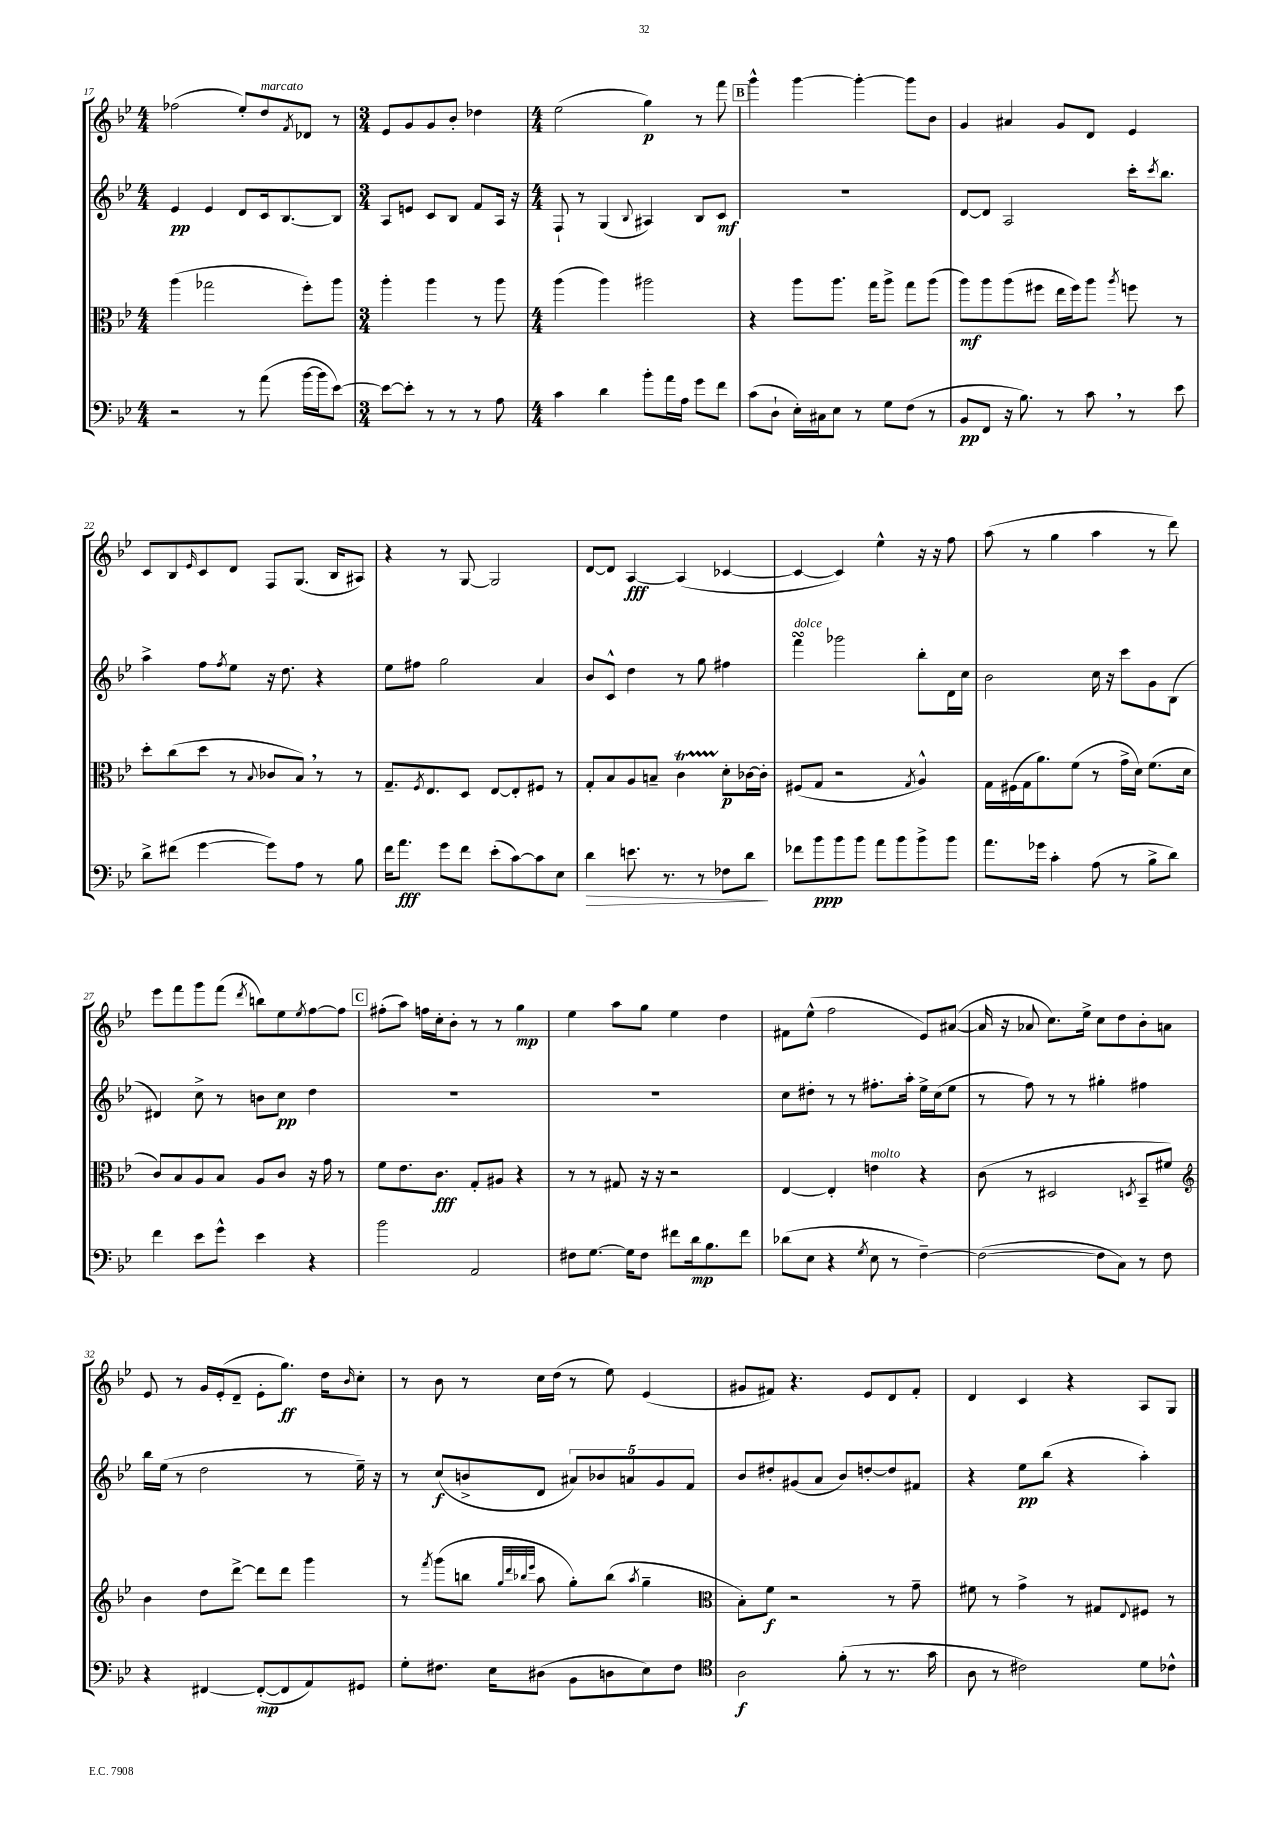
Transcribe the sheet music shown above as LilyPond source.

<<
\new StaffGroup <<
\new Staff = "s0" {
    \clef treble \key bes \major \numericTimeSignature \time 4/4
    fes''2( ees''8-.) d''8^\markup { \italic "marcato" } \acciaccatura { f'8 } des'8 r8 |
    \numericTimeSignature \time 3/4 ees'8 g'8 g'8 bes'8-. des''4 |
    \numericTimeSignature \time 4/4 ees''2( g''4\p) r8 f'''8 |
    \mark \markup { \box "B" } g'''4-^ g'''4~ g'''4~-. g'''8 bes'8 |
    g'4 ais'4 g'8 d'8 ees'4 |
    c'8 bes8 \grace { ees'16 } c'8 d'8 f8 g8.( bes16 ais8) |
    r4 r8 g8~ g2 |
    d'8~ d'8 a4~\fff a4( ces'4~ |
    ces'4~ ces'4) ees''4-^ r16 r16 f''8 |
    a''8( r8 g''4 a''4 r8 d'''8) |
    ees'''8 f'''8 g'''8 f'''8( \acciaccatura { d'''8 } b''8) ees''8 \acciaccatura { ees''8 } f''8~ f''8 |
    \mark \markup { \box "C" } fis''8-.( a''8) f''16 c''16-. bes'8-. r8 r8 g''4\mp |
    ees''4 a''8 g''8 ees''4 d''4 |
    fis'8 ees''8-^( f''2 ees'8) ais'8~( |
    ais'16 r16 aes'8 c''8.) ees''16-> c''8 d''8 bes'8-. a'8 |
    ees'8 r8 g'16 ees'16-.( d'8-- ees'8-. g''8.\ff) d''16 \grace { bes'16 } c''8-. |
    r8 bes'8 r8 c''16 d''16( r8 ees''8) ees'4( |
    gis'8 fis'8) r4. ees'8 d'8 fis'8-. |
    d'4 c'4 r4 a8 g8 \bar "|." |
}
\new Staff = "s1" {
    \clef treble \key bes \major \numericTimeSignature \time 4/4
    ees'4\pp ees'4 d'8 c'16 bes8.~ bes8 |
    \numericTimeSignature \time 3/4 a8 e'8 c'8 bes8 f'8 a16 r16 |
    \numericTimeSignature \time 4/4 f8-! r8 g4( \appoggiatura { bes8 } ais4) bes8 c'8\mf |
    \mark \markup { \box "B" } R1 |
    d'8~ d'8 a2 c'''16-. \acciaccatura { c'''8 } bes''8. |
    a''4-> f''8 \acciaccatura { f''8 } ees''8 r16 d''8. r4 |
    ees''8 fis''8 g''2 a'4 |
    bes'8 c'8-^ d''4 r8 g''8 fis''4 |
    f'''4\turn^\markup { \italic "dolce" } ges'''2 bes''8-. d'16 c''16 |
    bes'2 c''16 r16 c'''8 g'8 bes8( |
    dis'4) c''8-> r8 b'8 c''8\pp d''4 |
    \mark \markup { \box "C" } R1 |
    R1 |
    c''8 dis''8-. r8 r8 fis''8.-. a''16-. ees''16-> c''16( ees''8 |
    r8 f''8) r8 r8 gis''4-. fis''4 |
    bes''16 ees''16( r8 d''2 r8 ees''16--) r16 |
    r8 c''8\f( b'8-> d'8 \tuplet 5/4 { ais'8) bes'8 a'8 g'8 f'8 } |
    bes'8 dis''8-. gis'8( a'8 bes'8) d''8~-. d''8 fis'8 |
    r4 ees''8\pp bes''8( r4 a''4-.) \bar "|." |
}
\new Staff = "s2" {
    \clef alto \key bes \major \numericTimeSignature \time 4/4
    a''4( ges''2 f''8-.) a''8 |
    \numericTimeSignature \time 3/4 a''4-. a''4 r8 a''8 |
    \numericTimeSignature \time 4/4 a''4( a''4) ais''2 |
    \mark \markup { \box "B" } r4 a''8 a''8. g''16 a''8-> g''8 a''8( |
    a''8\mf) a''8 a''8( fis''8 ees''16 fis''16) a''8 \acciaccatura { a''8 } f''8 r8 |
    d''8-. c''8( d''8 r8 \appoggiatura { bes8 } ces'8 bes8) \breathe r8 r8 |
    g8.-- \acciaccatura { f8 } ees8. d8 ees8~ ees8-. fis8 r8 |
    g8-. bes8 a8 b8-- c'4\startTrillSpan d'8-.\stopTrillSpan\p ces'16~ ces'16-. |
    fis8( g8 r2 \acciaccatura { g8 } a4-^) |
    g16 fis16( g16 a'8.) f'8( r8 g'16-> d'16) f'8.( d'16 |
    c'8) bes8 a8 bes8 a8 c'8 r16 g'16 r8 |
    \mark \markup { \box "C" } f'8 ees'8. c'8.\fff g8-. ais8 r4 |
    r8 r8 gis8 r16 r16 r2 |
    ees4~ ees4-. e'4^\markup { \italic "molto" } r4 |
    c'8( r8 dis2 \acciaccatura { d8 } bes,8-- fis'8) |
    \clef treble bes'4 d''8 d'''8~-> d'''8 d'''8 g'''4 |
    r8 \acciaccatura { f'''8 } g'''8( b''8 \grace { g''32 d'''32 bes''32 ees'''32 } a''8 g''8-.) bes''8( \acciaccatura { a''8 } g''4-- |
    \clef alto bes8-.) f'8\f r2 r8 g'8-- |
    fis'8 r8 g'4-> r8 gis8 \appoggiatura { ees8 } fis8 r8 \bar "|." |
}
\new Staff = "s3" {
    \clef bass \key bes \major \numericTimeSignature \time 4/4
    r2 r8 a'8( bes'16~ bes'16 ees'8~) |
    \numericTimeSignature \time 3/4 ees'8~ ees'8-. r8 r8 r8 a8 |
    \numericTimeSignature \time 4/4 c'4 d'4 bes'8-. a'16 a16 g'8 f'8 |
    \mark \markup { \box "B" } c'8( d8-! ees16-.) cis16 ees8 r8 g8 f8( r8 |
    bes,8\pp f,8 r16 bes8.) r8 c'8 \breathe r8 ees'8 |
    d'8-> fis'8( g'4~ g'8) a8 r8 bes8 |
    f'16 a'8.\fff g'8 f'8 ees'8-.( c'8~) c'8 ees8 |
    d'4\> e'8. r8. r8 fes8 d'8\! |
    fes'8 bes'8\ppp bes'8 bes'8 a'8 bes'8 bes'8-> bes'8 |
    a'8. ges'16 c'4-. a8( r8 bes8-> d'8) |
    f'4 ees'8 g'8-^ ees'4 r4 |
    \mark \markup { \box "C" } bes'2 a,2 |
    fis8 g8.~ g16 fis8 fis'8 d'16\mp bes8. fis'8 |
    des'8( ees8 r4 \acciaccatura { g8 } ees8 r8 f4~--) |
    f2~( f8 c8) r8 f8 |
    r4 fis,4~ fis,8~-.\mp( fis,8 a,8) gis,8 |
    g8-. fis8. ees16 dis8( bes,8 d8 ees8) fis8 |
    \clef tenor a2\f f'8-.( r8 r8. g'16 |
    a8 r8 cis'2) d'8 ces'8-^ \bar "|." |
}
>>
>>
\layout { \context { \Score currentBarNumber = #17 } }
